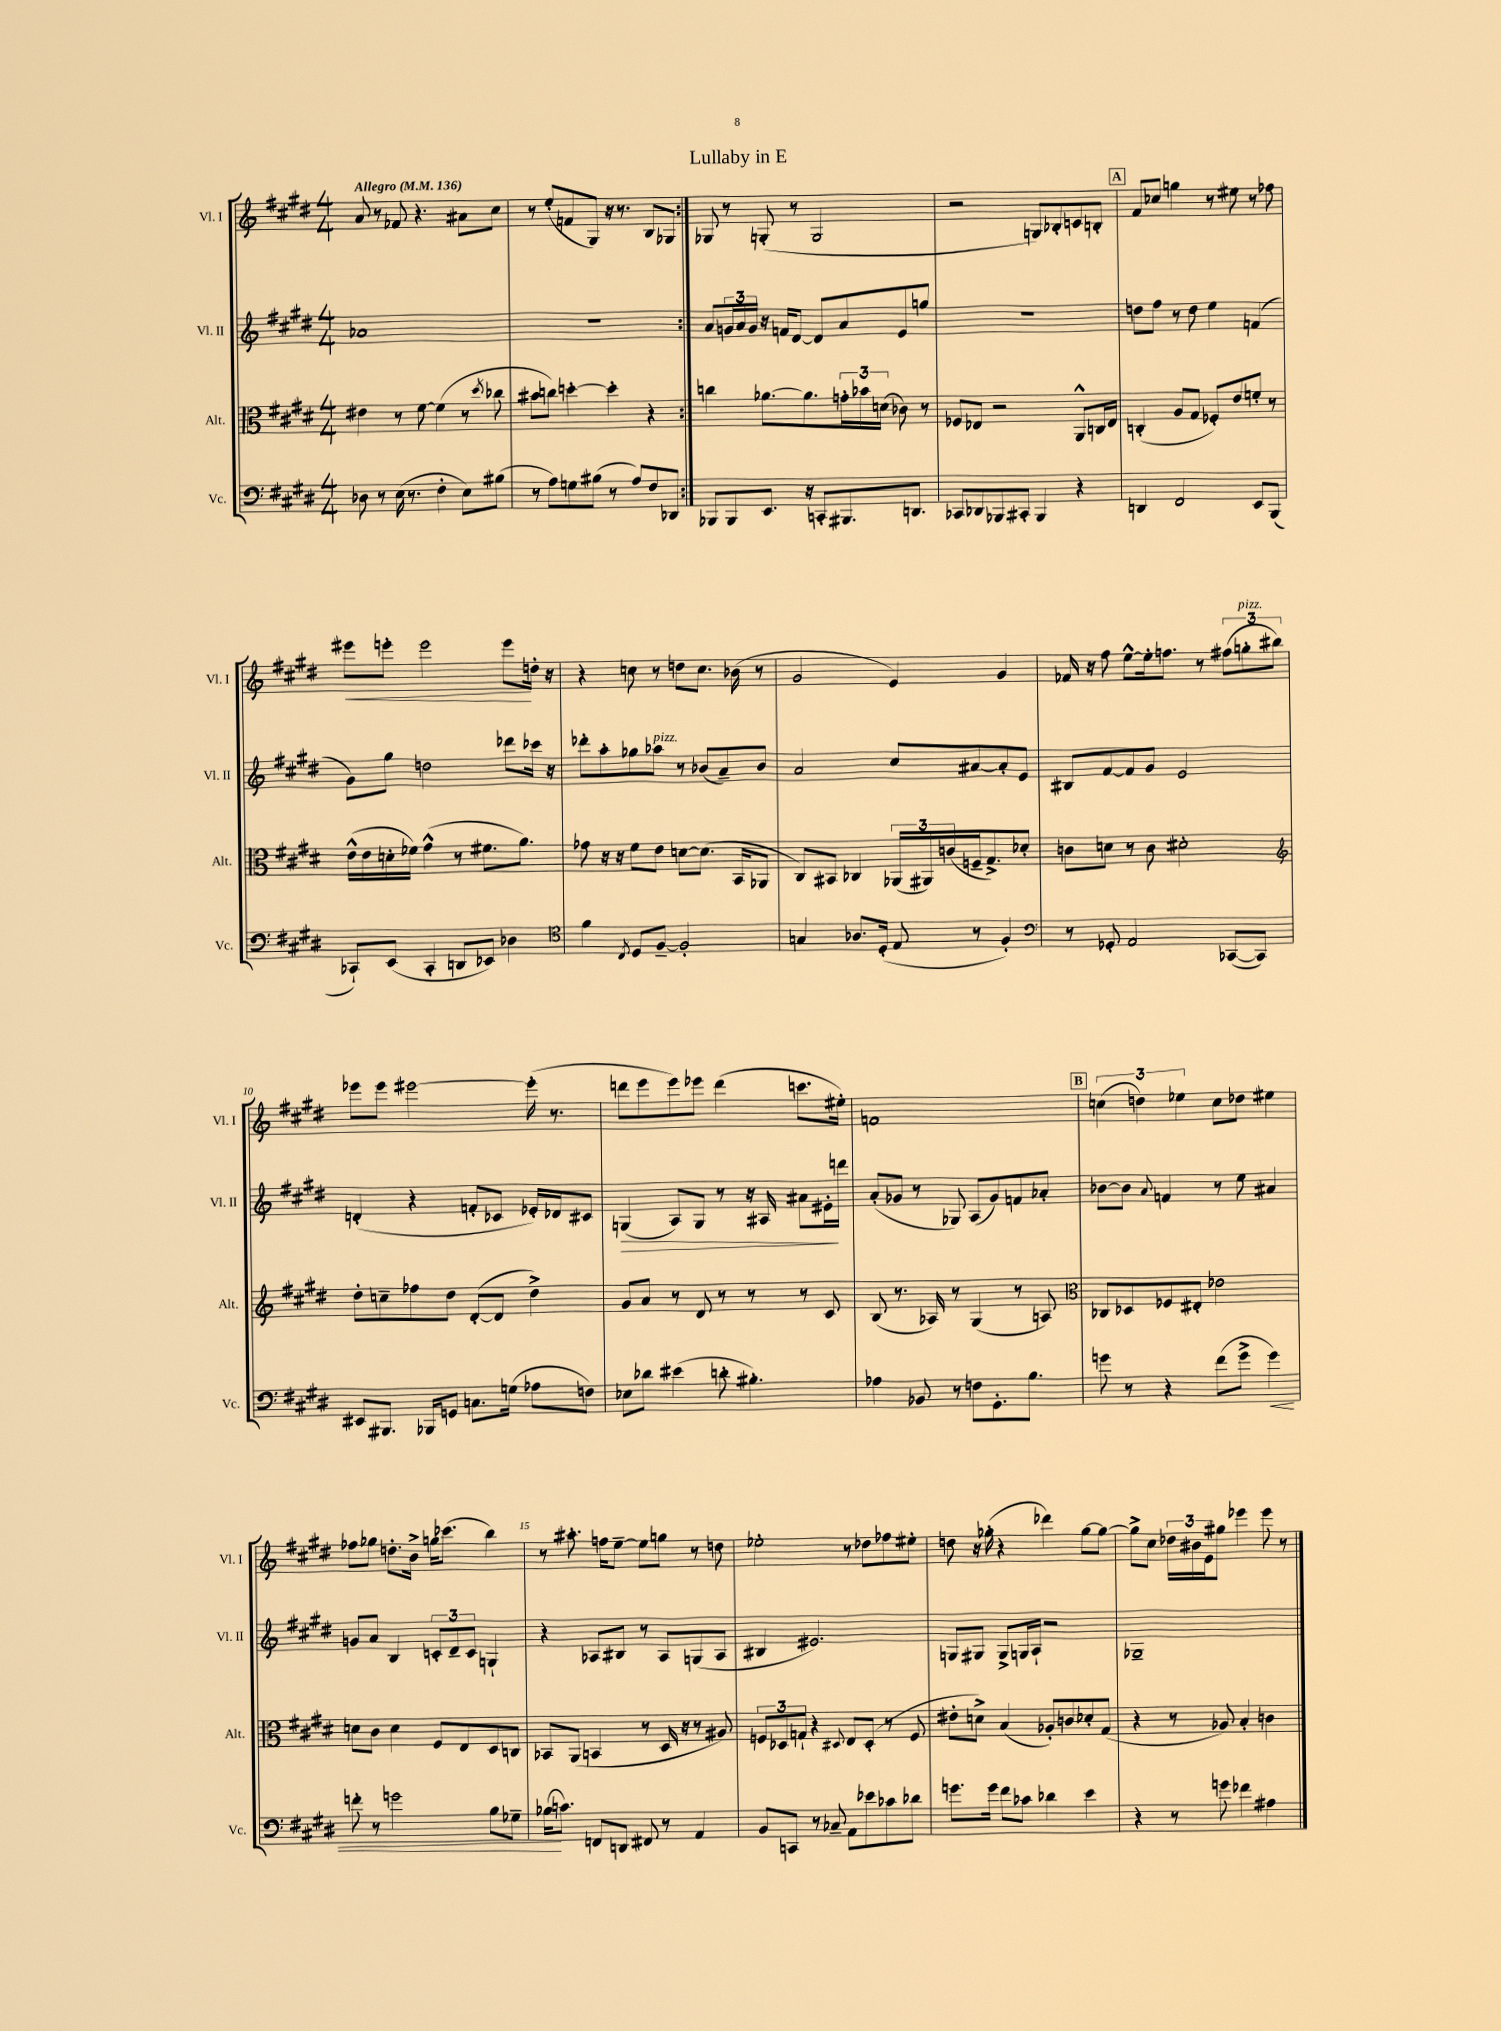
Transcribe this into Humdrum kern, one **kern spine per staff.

**kern	**kern	**kern	**kern
*staff4	*staff3	*staff2	*staff1
*clefF4	*clefC3	*clefG2	*clefG2
*k[f#c#g#d#]	*k[f#c#g#d#]	*k[f#c#g#d#]	*k[f#c#g#d#]
*M4/4	*M4/4	*M4/4	*M4/4
*MM136	*MM136	*MM136	*MM136
8D-\	4e#\	1a-	8a/
8r	.	.	8r
(16E\	8r	.	8f-/
8.r	.	.	.
.	[8f#\	.	4.r
4F#'\	(4f#\]	.	.
8E\L)	8r	.	8a#\L
.	8qdd#/	.	.
(8B#\J	8cc-\	.	8cc#\J
=	=	=	=
8r	8b#\L	1r	8r
8A\L)	8cc\J)	.	(8ee'/L
8G\	[4dd'\	.	8f/
(8B#\J	.	.	8G#/J)
8r	4dd'\]	.	16r
.	.	.	8.r
8A/L)	.	.	.
8F#/	4r	.	8B/L
8DD-/J	.	.	8G-/J
=:|!	=:|!	=:|!	=:|!
8BBB-/L	4cc\	8a/L	8G-/
8BBB-/	.	24g/L	8r
.	.	24a/	.
.	.	24g/JJ	.
8.EE/J	[8.a-\L	16r	(8G'/
.	.	16f/LK	.
.	.	[8d#/J	8r
16r	8.a-\]	.	.
8CC'/L	.	8d#/]L	2G/
8.BBB#/	24g'\L	8a/	.
.	24b-\	.	.
.	(24d\JJ	.	.
.	8c-\)	8e/	.
8.DD/J	.	.	.
.	8r	8gg/J	.
=	=	=	=
8CC-/L	8F-/L	1r	2r
8DD-/	8E-/J	.	.
8BBB-/	2r	.	.
8CC#'/J	.	.	.
4BBB-/	.	.	8G/L)
.	.	.	8B-'/
4r	8AA^^/L	.	8c/
.	16C/L	.	8B'/J
.	16E-/JJ	.	.
=	=	=	=
4DD/	(4C'/	8dd\L	8f#/L
.	.	8ff#\J	8cc-/J
2FF#/	8A/L	8r	4gg\
.	8G#/J	8dd\	.
.	8F-'/L)	4ee\	8r
.	8e/	.	8ee#\
8EE/L	8f'/J	(4f/	8r
(8BBB/J	8r	.	8ff-\
=	=	=	=
8CC-`/L)	(16e^^\LL	8g#\L)	8eee#\L
.	16e\	.	.
(8EE/J	16d'\	8gg#\J	8eee'\J
.	16f-\JJ)	.	.
4CC-'/	(4g#^^\	2dd\	2eee\
8DD/L	8r	.	.
8EE-/J)	8.f#\L	.	.
4D-\	.	8ddd-\L	8eee\L
.	8.a\J)	.	.
.	.	16ccc-\Jk	16dd'\Jk
.	.	16r	16r
=	=	=	=
*clefC4	*	*	*
4f#\	8g-\	8ddd-'\L	4r
.	16r	8aa'\	.
.	16r	.	.
8qC#/	.	.	.
8D#/L	8f#\L	8gg-\	8cc\
[8F#~/J	8e\J	8aa-\J	8r
2F#'/]	[8d\L	8r	8dd\L
.	(8.d\]J	(8b-/L	8.cc\J
.	.	8a~/)	.
.	16BB/LK	.	(16b-\
.	8AA-/J	8b-/J	8r
=	=	=	=
4G/	8C#/L)	2a/	2g#/
.	8BB#/J	.	.
8.A-/L	4C-/	.	.
(16D#'/Jk	.	.	.
8E/	(24AA-/LL	8cc#/L	4e/)
.	24AA#/)	.	.
.	(24c/	.	.
8r	16F~/J	[8a#/	.
.	8.G#^/)	.	.
4F#'/)	.	8a#'/]	4g#/
.	8d-'/J	8e/J	.
=	=	=	=
*clefF4	*	*	*
8r	8c\L	8B#/L	16f-/
.	.	.	16r
8GG-'/	8d\J	[8f#/	8ff#\
2AA/	8r	8f#/]	[8ee^^\L
.	8c\	8g#/J	16ee'\]k
.	.	.	8.ff\J
.	2d#'\	2e/	.
.	.	.	8r
([8CC-/L	.	.	(12ff#\L
.	.	.	12gg'\
8CC-/]J)	.	.	.
.	.	.	12bb#\J)
=	=	=	=
*	*clefG2	*	*
8EE#/L	8dd#'\L	(4d'/	8eee-\L
8.BBB#/J	8cc~\	.	8eee-\J
.	8ff-\	4r	[2eee#\
16BBB-/LK	.	.	.
8GG/J	8dd#\J	.	.
8.C\L	([8d#'/L	8f'/L	.
.	8d#/]J	8c-/J	.
(16G\Jk	.	.	.
8A-\L	4dd#^\)	16e-'/LL)	(16eee#'\]
.	.	16d-/J	8.r
8F\J)	.	8c#/J	.
=	=	=	=
8E-\L	8g#/L	(4G/	8ddd\L
8d-\J	8a/J	.	8eee\
(4e#\	8r	8A/L)	8eee\)
.	8d#/	8G/J	8eee-\J
8d'\	8r	8r	(4ddd\
4.B#'\)	8r	16r	.
.	.	16A#/	.
.	8r	8a#\L	8.ccc\L
.	8c#/	16e#'\L	.
.	.	16ddd\JJ	16ee#'\Jk)
=	=	=	=
4A-\	(8B/	(8a'/L	1f
.	8.r	8g-/J	.
8BB-/	.	8r	.
.	16A-/)	.	.
8r	8r	8G-/)	.
8F\L	(4G#/	(8A/L	.
8.GG#'\	.	8g-/)	.
.	8r	8f/	.
8.B\J	.	.	.
.	8A/)	8a-'/J	.
=	=	=	=
*	*clefC3	*	*
8g\	8C-/L	[8b-\L	(6cc\
8r	8D-/	8b-\]J	.
.	.	.	6dd\)
.	.	8qqa/	.
4r	8F-/	4f/	.
.	.	.	6ee-\
.	8E#'/J	.	.
(8f#\L	2e-\	8r	8cc\L
8g^\J	.	8ee\	8dd-\J
4g\)	.	4a#/	4ee#\
=	=	=	=
8f'\	8d\L	8g/L	8ff-\L
8r	8c#\J	8a/J	8gg-\J
2g\	4d\	4B/	8.dd'\L
.	.	.	16b^\Jk
.	8F#/L	12c'/L	16gg\LK
.	.	.	(8.ccc-\J
.	.	12d#~/	.
.	8E/	.	.
.	.	12c/J	.
8B\L	8D#/	4G`/	4bb\)
8G-~\J	8C/J	.	.
=	=	=	=
(16B-\LK	8BB-/L	4r	8r
8.c\J)	.	.	.
.	(8AA/J	.	8.aa#'\
8FF/L	4BB/	8A-/L	.
.	.	.	16ff\LK
8DD/J	.	8B#/J	[8ee~\J
8FF#/	8r	8r	8ee\]L
8r	16D#/	8A-/L	8gg\J
.	16r	.	.
4AA/	8r	(8G/	8r
.	8A#/)	8A-/J	8dd\
=	=	=	=
8BB/L	12F/L	4B#/	2ee-'\
.	12D-/	.	.
8CC/J	.	.	.
.	12G`/J	.	.
8r	4r	2.e#/)	.
8C-~/	.	.	.
.	8qqD#/	.	.
8AA\L	8E/L	.	8r
8e-\	(8D#'/J	.	8dd-\L
8c-\	8r	.	8ff-\
8d-\J	8F/	.	8ee#'\J
=	=	=	=
8.g\L	8e#'\L	8G/L	8dd\
.	8d^\J)	8G#/J	16r
16g\Jk	.	.	(16gg-'\
8f#\L	(4B/	8G#^/L	4r
8c-\J	.	16G/L	.
.	.	16A`/JJ	.
4d-\	8A-'/L)	2r	4ddd-\)
.	8c/	.	.
4e\	8d-'/	.	[8gg-\L
.	(8G#/J	.	8gg-\_J
=	=	=	=
4r	4r	1G-~	8gg-^\]L
.	.	.	8cc#\J
8r	8r	.	24dd-\LL
.	.	.	24b#\
.	.	.	24e\J
8g\	8A-/)	.	8gg#\J
4f-\	4B'/	.	4eee-\
4A#\	4c\	.	8eee-\
.	.	.	8r
==	==	==	==
*-	*-	*-	*-
